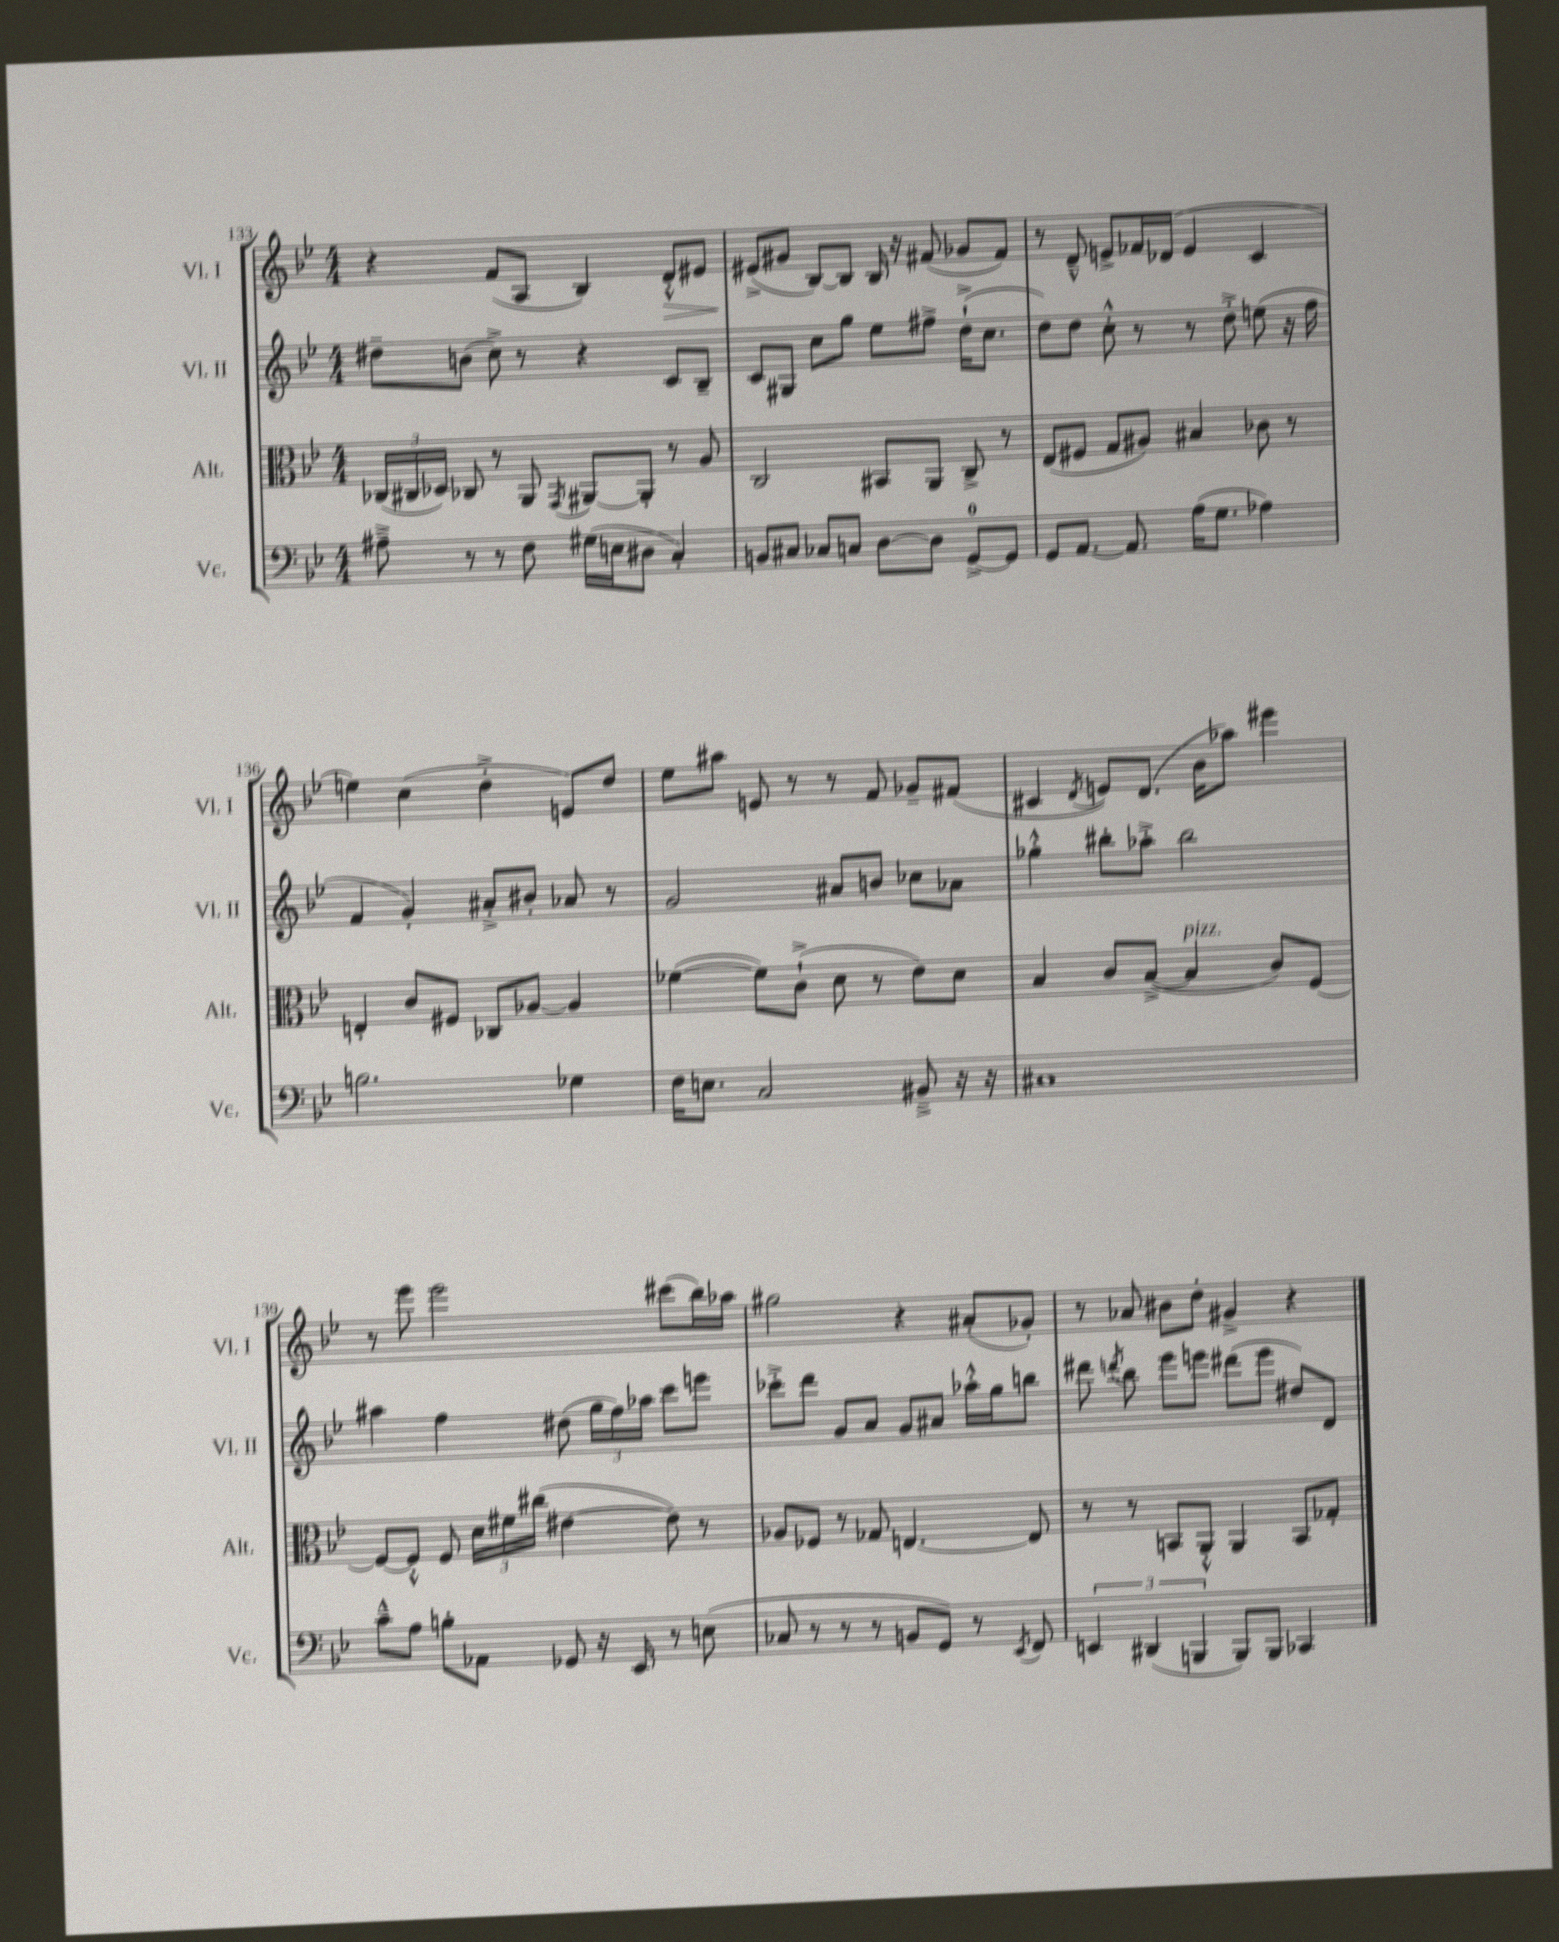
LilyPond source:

<<
\new StaffGroup <<
\new Staff = "s0" \with { instrumentName = "Vl. I" shortInstrumentName = "Vl. I" } {
    \clef treble \key bes \major \numericTimeSignature \time 4/4
    \autoBeamOff r4 f'8[( a8] bes4) d'8[-.-^\> eis'8] |
    eis'8[->\!( gis'8] bes8[~) bes8] bes16 r16 fis'8( ges'8[ fis'8]) |
    r8 d'8---^ e'8[-> fes'16 des'16]( e'4 c'4 |
    e''4) c''4( d''4-.-> e'8[) d''8] |
    ees''8[ ais''8] e'8 r8 r8 f'8 ges'8[-- fis'8]( |
    cis'4 \acciaccatura { d'8 } e'8[) d'8.]( bes'16[ aes''8]) eis'''4 |
    r8 ees'''8 ees'''2 cis'''8[( bes''16) aes''16] |
    gis''2 r4 ais'8[-.( ges'8]-.) |
    r8 aes'8 bis'8[ d''8]-. gis'4-> r4 \bar "|." |
}
\new Staff = "s1" \with { instrumentName = "Vl. II" shortInstrumentName = "Vl. II" } {
    \clef treble \key bes \major \numericTimeSignature \time 4/4
    \autoBeamOff dis''8[-- b'8]( c''8->) r8 r4 c'8[ bes8]-- |
    c'8[ gis8] c''8[ g''8] ees''8[ fis''8]-> d''16[-!->( c''8.] |
    d''8[) d''8] c''8-.-^ r8 r8 d''8-.-> e''8( r16 f''16 |
    f'4 g'4-.) ais'8[-.-> bis'8]-. aes'8 r8 |
    g'2 ais'8[ b'8] ces''8[ aes'8] |
    ges''4-.-^ bis''8[-. aes''8]-.-> bis''2 |
    ais''4 f''4 dis''8( \tuplet 3/2 { g''16[ f''16) aes''16] } c'''8[ e'''8] |
    ces'''8[-.-> d'''8] g'8[ a'8] g'8[ ais'8] aes''16[-.-^ g''16 b''8] |
    dis'''8 \acciaccatura { d'''8 } bes''8 ees'''8[ e'''8] dis'''8[( e'''8] dis''8[) d'8] \bar "|." |
}
\new Staff = "s2" \with { instrumentName = "Alt." shortInstrumentName = "Alt." } {
    \clef alto \key bes \major \numericTimeSignature \time 4/4
    \autoBeamOff \tuplet 3/2 { ces16[( cis16 des16]) } ces8 r8 a,8 \acciaccatura { g,8 } ais,8[~ ais,8]-. r8 a8 |
    c2 bis,8[ a,8] c8-> r8 |
    ees8[( fis8] g8[ ais8]) bis4 ces'8 r8 |
    e4-. c'8[ fis8] ces8[ aes8]~ aes4 |
    fes'4~( fes'8[) c'8]-!->( d'8 r8 ees'8[) d'8] |
    bes4 c'8[ bes8]~->( bes4^\markup { \italic "pizz." } c'8[) f8]~ |
    f8[~ f8]-.-^ f8 \tuplet 3/2 { d'16[ fis'16 cis''16]( } eis'4~ eis'8) r8 |
    aes8[ fes8] r8 ges8 e4.~ e8 |
    r8 r8 b,8[ a,8]-.-^ a,4 b,8[ ges8]-. \bar "|." |
}
\new Staff = "s3" \with { instrumentName = "Vc." shortInstrumentName = "Vc." } {
    \clef bass \key bes \major \numericTimeSignature \time 4/4
    \autoBeamOff ais8---> r8 r8 f8 gis16[( e16 dis8] c4-.) |
    b,8[ cis8] ces8[ c8] d8[~ d8] g,8[-0~-> g,8] |
    g,8[ a,8.]~ a,8. a16[( g8.] aes4) |
    b2. ges4 |
    f16[ e8.] c2 bis,8---> r16 r16 |
    cis1 |
    c'8[---^ a8] b8[-. aes,8] ges,8 r16 ees,16 r8 e8( |
    ces8 r8 r8 r8 b,8[ g,8]) r8 \acciaccatura { ees,8 } f,8 |
    \tuplet 3/2 { e,4 dis,4( b,,4 } b,,8[) b,,8] ces,4 \bar "|." |
}
>>
>>
\layout { \context { \Score currentBarNumber = #133 } }
